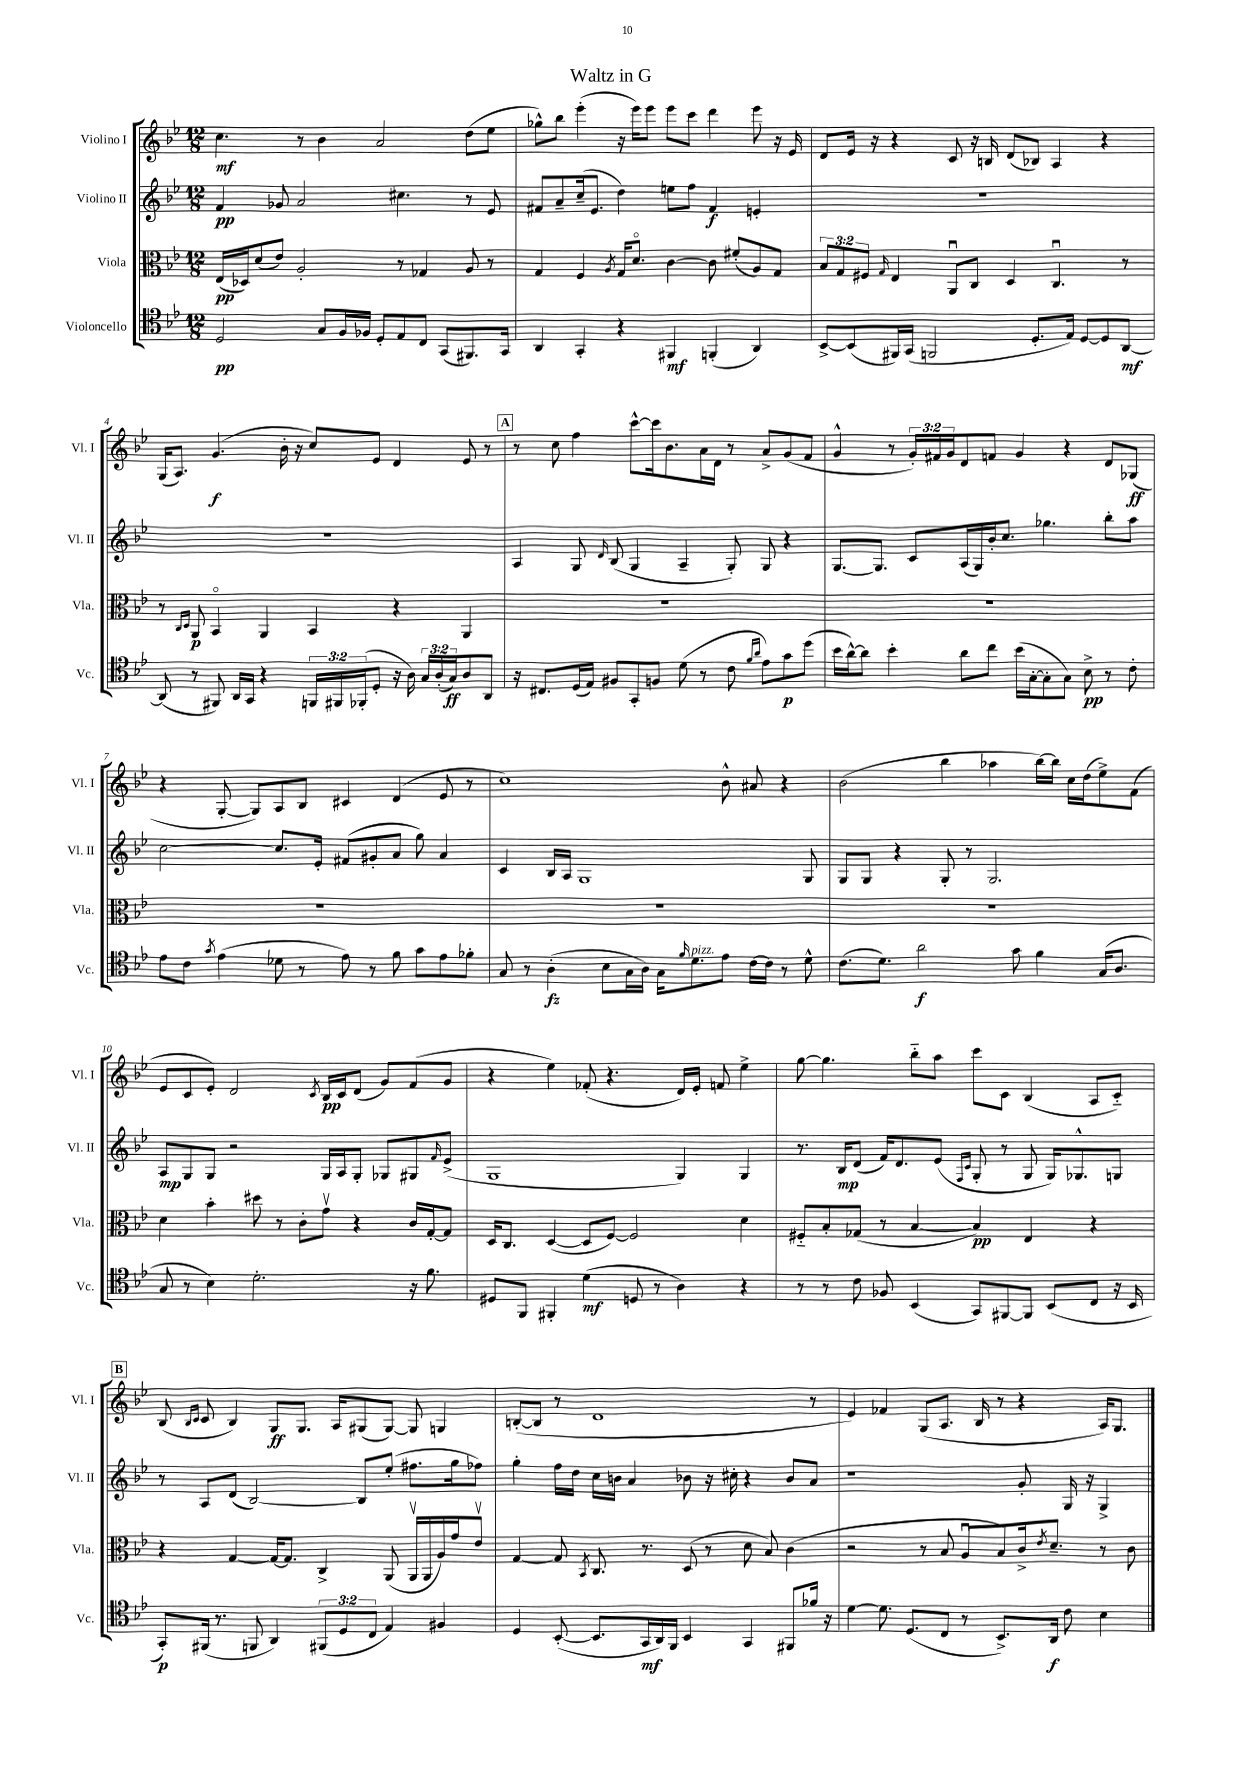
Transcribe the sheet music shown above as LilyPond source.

\header { title = "Waltz in G" }
<<
\new StaffGroup <<
\new Staff = "s0" \with { instrumentName = "Violino I" shortInstrumentName = "Vl. I" } {
    \clef treble \key bes \major \numericTimeSignature \time 12/8 \override Staff.TupletNumber.text = #tuplet-number::calc-fraction-text
    c''4.\mf r8 bes'4 a'2 d''8( ees''8 |
    ges''8-^) bes''8 ees'''4-.( r16 ees'''16) ees'''8 ees'''8 c'''8 d'''4 ees'''8 r16 ees'16 |
    d'8 ees'16 r16 r4 c'8 r16 b16 d'8( bes8) a4 r4 |
    g16( a8.) g'4.\f( bes'16-. r16 c''8) ees'8 d'4 ees'8 r8 |
    \mark \markup { \box "A" } r8 c''8 f''4 c'''8~-^ c'''16 bes'8. a'16 d'16 r8 a'8-> g'8( f'8 |
    g'4-^ r8 \tuplet 3/2 { g'16-.) fis'16 g'16 } d'8 f'8 g'4 r4 d'8 ges8\ff( |
    r4 g8~-. g8) a8 bes8 cis'4 d'4( ees'8 r8 |
    c''1) bes'8-^ ais'8 r4 |
    bes'2( bes''4 aes''4 bes''16~) bes''16 c''16 d''16( ees''8->) f'8( |
    ees'8 c'8 ees'8-.) d'2 \acciaccatura { c'8 } bes16\pp c'16 d'8( g'8) f'8( g'8 |
    r4 ees''4) fes'8-.( r4. d'16) ees'16-. f'8 ees''4-> |
    g''8~ g''4. bes''8-_ a''8 c'''8 c'8 bes4( a8 c'8-_) |
    \mark \markup { \box "B" } bes8( \grace { bes16 c'16 } c'8 bes4) g8\ff g8. a16 gis8( gis8~) gis8 g4 |
    b8~-.( b8 r8 d'1 r8 |
    ees'4) fes'4 g8( a8. bes16 r8 r4 a16) g8. \bar "|." |
}
\new Staff = "s1" \with { instrumentName = "Violino II" shortInstrumentName = "Vl. II" } {
    \clef treble \key bes \major \numericTimeSignature \time 12/8
    f'4\pp ges'8 a'2 cis''4. r8 ees'8 |
    fis'8 a'8-- c''16--( ees'8. d''4) e''8 f''8 fis'4\f e'4-. |
    R1. |
    R1. |
    \mark \markup { \box "A" } a4 g8 \grace { d'16 } bes8( g4 a4-- g8-.) g8 r4 |
    g8.~ g8. c'8 a16( g16) bes'16-. c''8. ges''4. bes''8-. a''8 |
    c''2~ c''8. ees'16-. fis'8( gis'8-. a'8 g''8) a'4 |
    c'4 bes16 a16 g1 g8 |
    g8 g8 r4 g8-. r8 g2. |
    a8\mp g8 g8 r2 g16 a16 g8-. ges8 gis8 \grace { f'16 } ees'8->( |
    g1 g4) g4 |
    r8. bes16\mp d'8( f'16) d'8. ees'8( \grace { f16 c'16 } g8-. r8 g8 g16) ges8.-^ g8 |
    \mark \markup { \box "B" } r8 a8 d'8( bes2~) bes8 ees''8-.( fis''8. g''16 fes''8) |
    g''4-. f''16 d''16 c''16 b'16 a'4 bes'8 r16 cis''16-. r4 bes'8 a'8 |
    r1 g'8-. g16 r16 g4-> \bar "|." |
}
\new Staff = "s2" \with { instrumentName = "Viola" shortInstrumentName = "Vla." } {
    \clef alto \key bes \major \numericTimeSignature \time 12/8 \override Staff.TupletNumber.text = #tuplet-number::calc-fraction-text
    ees16\pp( des16) d'8( ees'8) a2-. r8 ges4 a8 r8 |
    g4 f4 \acciaccatura { a8 } g16 d'8.\flageolet c'4~ c'8 fis'8-.( a8) g8 |
    \tuplet 3/2 { bes8 g8 fis8 } \grace { g16 } ees4 a,8\downbow c8 d4 c4.\downbow r8 |
    r8 \grace { c16 d16 } a,8\p bes,4\flageolet a,4 bes,4 r4 a,4 |
    \mark \markup { \box "A" } R1. |
    R1. |
    R1. |
    R1. |
    R1. |
    d'4 bes'4-. dis''8 r8 c'8-. g'8\upbow r4 c'16 g16~-. g8 |
    d16 c8. d4~( d8 f8~) f2 d'4 |
    fis8-_ bes8-. ges8( r8 bes4~ bes4\pp) ees4 r4 |
    \mark \markup { \box "B" } r4 g4~ g16~ g8. c4-> a,8( a,16\upbow a,16 a16) g'16 ees'8\upbow |
    g4~ g8 \acciaccatura { bes,8 } c8. r8. d8( r8 d'8 bes8) c'4( |
    r2 r8 bes8 a8\downbow bes8) c'16-> \acciaccatura { ees'8 } d'8.-- r8 c'8 \bar "|." |
}
\new Staff = "s3" \with { instrumentName = "Violoncello" shortInstrumentName = "Vc." } {
    \clef tenor \key bes \major \numericTimeSignature \time 12/8 \override Staff.TupletNumber.text = #tuplet-number::calc-fraction-text
    d2\pp g8 f16 fes16 d8-. ees8 c8 g,8( fis,8.) g,16 |
    a,4 g,4-. r4 fis,4\mf f,4-.( a,4) |
    bes,8~-> bes,8( fis,16) g,16( f,2 d8.-. ees16) d8~ d8 a,8~\mf |
    a,8( r8 fis,8) a,16 g,16 r4 \tuplet 3/2 { f,16 fis,16 fes,16-.( } d8-. r16 a16) \tuplet 3/2 { g16 a16-.( g16\ff) } a8 a,8 |
    \mark \markup { \box "A" } r16 cis8. d16( ees16) fis8 g,8-. f8 d'8( r8 c'8 \grace { f'16 a'16 } ees'8) g'8\p d''8( |
    bes'16 a'16~-^) a'8 bes'4-. a'8 c''8 bes'16( g16~-. g8-. g8) bes8->\pp r8 c'8-. |
    ees'8 c'8 \acciaccatura { g'8 } ees'4( des'8 r8 ees'8) r8 f'8 g'8 ees'8 fes'8-. |
    g8 r8 a4-.\fz( bes8 g16 a16) g16 \grace { f'16 } d'8.^\markup { \italic "pizz." } ees'8 c'16~ c'16 r8 d'8-^ |
    c'8.( d'8.) a'2\f g'8 f'4 g16( a8. |
    g8 r8 bes4) d'2.-. r16 f'8. |
    dis8 f,8 fis,4-. d'4\mf( d8 r8 a4) r4 |
    r8 r8 c'8 fes8 bes,4( g,8) fis,8~ fis,8 bes,8( c8 r16 bes,16 |
    \mark \markup { \box "B" } g,8-.\p) fis,16( r8. f,8 a,4) \tuplet 3/2 { fis,8( d8 c8 } ees4) fis4 |
    d4 bes,8~-.( bes,8. g,16\mf a,16) f,16 bes,4 g,4 fis,8 fes'16 r16 |
    d'4~ d'8. d8.( c8 r8 bes,8.->) a,16\f c'8 bes4 \bar "|." |
}
>>
>>
